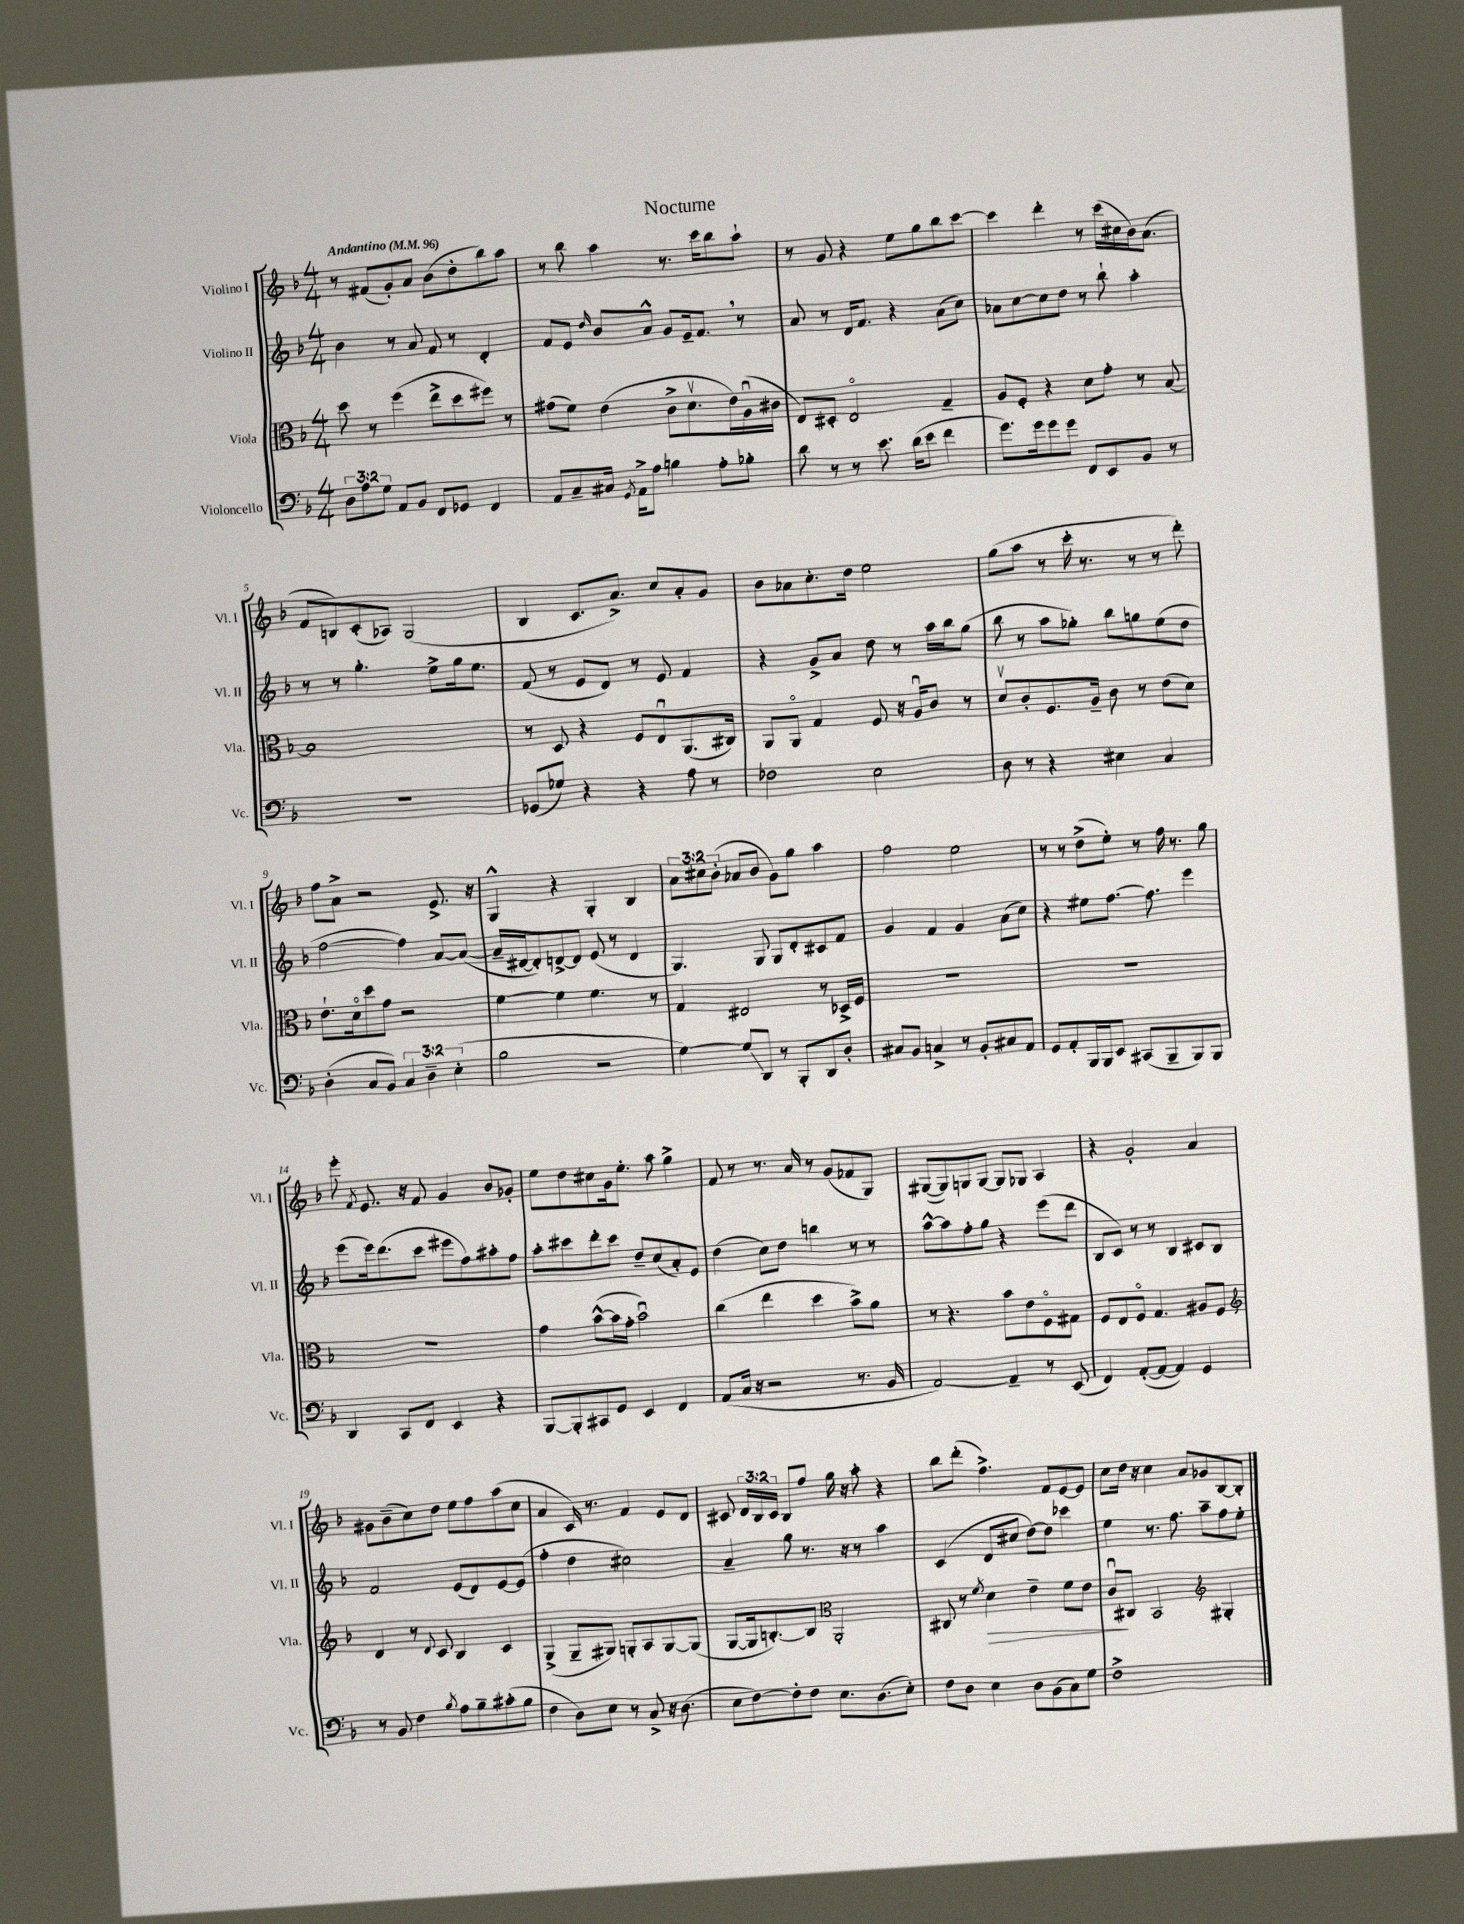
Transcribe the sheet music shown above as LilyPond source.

\header { title = "Nocturne" }
<<
\new StaffGroup <<
\new Staff = "s0" \with { instrumentName = "Violino I" shortInstrumentName = "Vl. I" } {
    \clef treble \key f \major \numericTimeSignature \time 4/4 \override Staff.TupletNumber.text = #tuplet-number::calc-fraction-text \tempo "Andantino" 4 = 96
    \autoBeamOff r8 fis'8[( g'8-.) a'8] bes'8[( d''8-. bes''8) a''8] |
    r8 bes''8 a''4 r8. c'''16[ bes''8 a''8]-! |
    r8 g'8 r4 e''8[ g''8 bes''8 c'''8]~ |
    c'''4 d'''4-. r8 c'''16[( cis''16 bes'16) a'8.]( |
    f'8[ b8) c'8-.( aes8]) g2( |
    bes4 c'8.[ a'8.]->) c''8[ a'8-. g'8] |
    bes'8[ aes'8 c''8.-. d''16] e''2 |
    g''8[( a''8] r8 c'''16-. r8. r8 r8 d'''8-.) |
    f''8[ a'8]-> r2 e'8.-> r16 |
    g4-^ r4 g4-. bes4 |
    \tuplet 3/2 { a'8[ cis''8 bes'8]-.( } aes'8[ bes'8] g'8[) g''8] a''4 |
    f''2 e''2 |
    r8 r8 d''8[->( e''8]-.) r8 f''16 r8. g''8 |
    e'''8-. \acciaccatura { f'8 } e'8. r16 f'8 g'4 bes'8[ ges'8]-. |
    e''8[ d''8 cis''8 g'16 e''8.]-. a''8 g''4-> |
    f'8 r8 r8. a'16 r8 g'8[( fes'8 g8]) |
    gis8[~( gis8) g8 g8]~ g8[ ges8] a4 |
    r4 g'2-. a'4 |
    gis'8[ bes'8--( c''8) d''8] e''8[ f''8 a''8( c''8] |
    a'4 c'16) r8. f'4 e'8[ d'8] |
    cis'8 \tuplet 3/2 { d'16[ bes16 cis'16] } bes8[ f''8] g''16 r16 a''8-. r4 |
    bes''8[ d'''8]-.( f''4.->) f'8[ e'8~ e'8] |
    c''8[ d''16] r16 c''4 a'8[ ges'8 bes8~ bes8]-. \bar "|." |
}
\new Staff = "s1" \with { instrumentName = "Violino II" shortInstrumentName = "Vl. II" } {
    \clef treble \key f \major \numericTimeSignature \time 4/4
    \autoBeamOff bes'4 r8 a'8 f'8 r8 d'4-. |
    f'8[ e'8] \grace { d''16 } bes'8[ a'8]-^ g'8[ e'16-- f'8.] \breathe r8 |
    a'8 r8 d'16[ f'8.] r4 a'8[( c''8]) |
    aes'8[ c''8~ c''8 d''8] r8 bes''8-! a''4-. |
    r8 r8 g''4.-. e''8[-> g''16 e''8.] |
    f'8( r8 e'8[ d'8]) r8 e'8 f'4 |
    r4 g'8[-> a'8] d''8 r8 a''16[ bes''16 g''8]( |
    bes''8 r8 a''8[ ges''8]-.) bes''8[ g''8 e''8( d''8] |
    f''2~ f''4) a'8[~ a'8]~( |
    a'16[-- dis'16~ dis'8-.) d'8~-> d'8] e'8( r8 d'4 |
    g4.) g8 g8[ d'8-. cis'8 f'8] |
    g'4 f'4 g'4 a'8[( c''8]) |
    r4 eis''8[ f''8.]~ f''8. e'''4 |
    e'''8[( e'''16) d'''8.( c'''8] eis'''8[ f''8) ais''8-. f''8] |
    a''8[-. cis'''8 d'''8-. cis'''8] d''8[-- c''8( a'8-.) e'8] |
    d''4( c''8[) d''8] b''4 r8 r8 |
    a''8[~-^ a''8 f''8-. g''8] r4 e'''8[( d'''8] |
    bes8[ c'8]) r8 r8 bes4 cis'8[ bes8] |
    f'2 e'8[( d'8) e'8~ e'8]( |
    f''4-. d''4 cis''2) |
    a'4-- g''8 r8. r16 r8 a''4 |
    c'4( d'8[ cis''8] d''8[~) d''8] ces'''4 |
    e''4 r8. f''8. a''8[-- f''8 e''8]-. \bar "|." |
}
\new Staff = "s2" \with { instrumentName = "Viola" shortInstrumentName = "Vla." } {
    \clef alto \key f \major \numericTimeSignature \time 4/4
    \autoBeamOff d''8 r8 f''4( e''8[-> d''8 fis''8]) r8 |
    gis'8[( f'8]) e'4( c'8[-> d'8.\upbow e'16) a16\downbow( cis'16] |
    e8[) dis8]-. e2\flageolet g4-- |
    a8[ f8]-. r4 d'8[ g'8]-. r8 bes8~ |
    bes1 |
    r8 d8 r4 f8[ e8\downbow a,8.( cis16]) |
    a,8[ a,8]\flageolet g4 f8 r16 a16[\downbow c'8] r8 |
    d'8[\upbow c'8-. f8. a16]-- c'8 r8 e'8[( d'8]) |
    e'8.[-! d'16\flageolet d''8 g'8] r2 |
    f'4~ f'4 f'4. r8 |
    g4 eis2 r8 des16[-> f16] |
    R1 |
    R1 |
    R1 |
    g'4 bes'8[~-^( bes'16 g'16]-. bes'2\downbow) |
    c''4( e''4 d''4 bes'8[->) a'8] |
    r8 r4. bes'8[ e'8 f8\flageolet gis8] |
    f8[ e8 f8]\flageolet g4. ais8[ f8] |
    \clef treble d'4 r8 \appoggiatura { d'8 } c'8 bes4 c'4 |
    g4->( g8[-- gis8]) g8[-. a8 g8~ g8]( |
    g8[~ g16 b8.~-.) b8] \clef alto a,2-. |
    cis8 r8 \acciaccatura { f'8 } d'4\> e'4-- f'8[ e'8] |
    c'8[\downbow\! cis8] bes,2 \clef treble gis4-. \bar "|." |
}
\new Staff = "s3" \with { instrumentName = "Violoncello" shortInstrumentName = "Vc." } {
    \clef bass \key f \major \numericTimeSignature \time 4/4 \override Staff.TupletNumber.text = #tuplet-number::calc-fraction-text
    \autoBeamOff \tuplet 3/2 { d8[ a8 g8] } a,8[ bes,8] f,8[ ges,8] f,4 |
    a,8[ c8-- cis16] \acciaccatura { g,8 } a,16[-> a8] b4 a8[-. bes8]-. |
    d'8 r8 r8 e'8. d'16[( e'8] f'4 |
    g'8.[) g'16 g'8 g'8] f,8[ e,8 bes,8] r8 |
    R1 |
    ges,8[( ges8]) r4 r4 a8 r8 |
    fes2 e2 |
    d8 r8 r4 eis4 c4 |
    d4-.( c8[ bes,8]) \tuplet 3/2 { c4 d4-- e4-.( } |
    bes2 r2 |
    g4~) g8[\glissando d,8] r8 bes,,8[-. d,8 d8]-. |
    cis8[ bes,8] c4-> r8 bes,8[-. cis8 a,8] |
    g,8[ a,8-. bes,,16 bes,,16 e,8] cis,8[( bes,,8-- bes,,8) bes,,8] |
    d,4 c,8[ f,8] e,4 r4 |
    bes,,8[~ bes,,8-. cis,8 g,8] e,4 f,4 |
    a,8[( c16] r16 r2 r8. bes,16 |
    a,2~) a,4-- r8 e,8( |
    f,4) a,8[~-.( a,8]~ a,4) g,4 |
    r8 bes,8 f4 \acciaccatura { bes8 } a8[ bes8-- cis'8-.( bes8] |
    f4 d8[) e8] r8 c8-> r16 d8.( |
    e8[ f8~) f8-. f8] e8.[ d8.( e8]-.) |
    f8[ d8] e4 d8[ bes,8( c8) g8] |
    f1-> \bar "|." |
}
>>
>>
